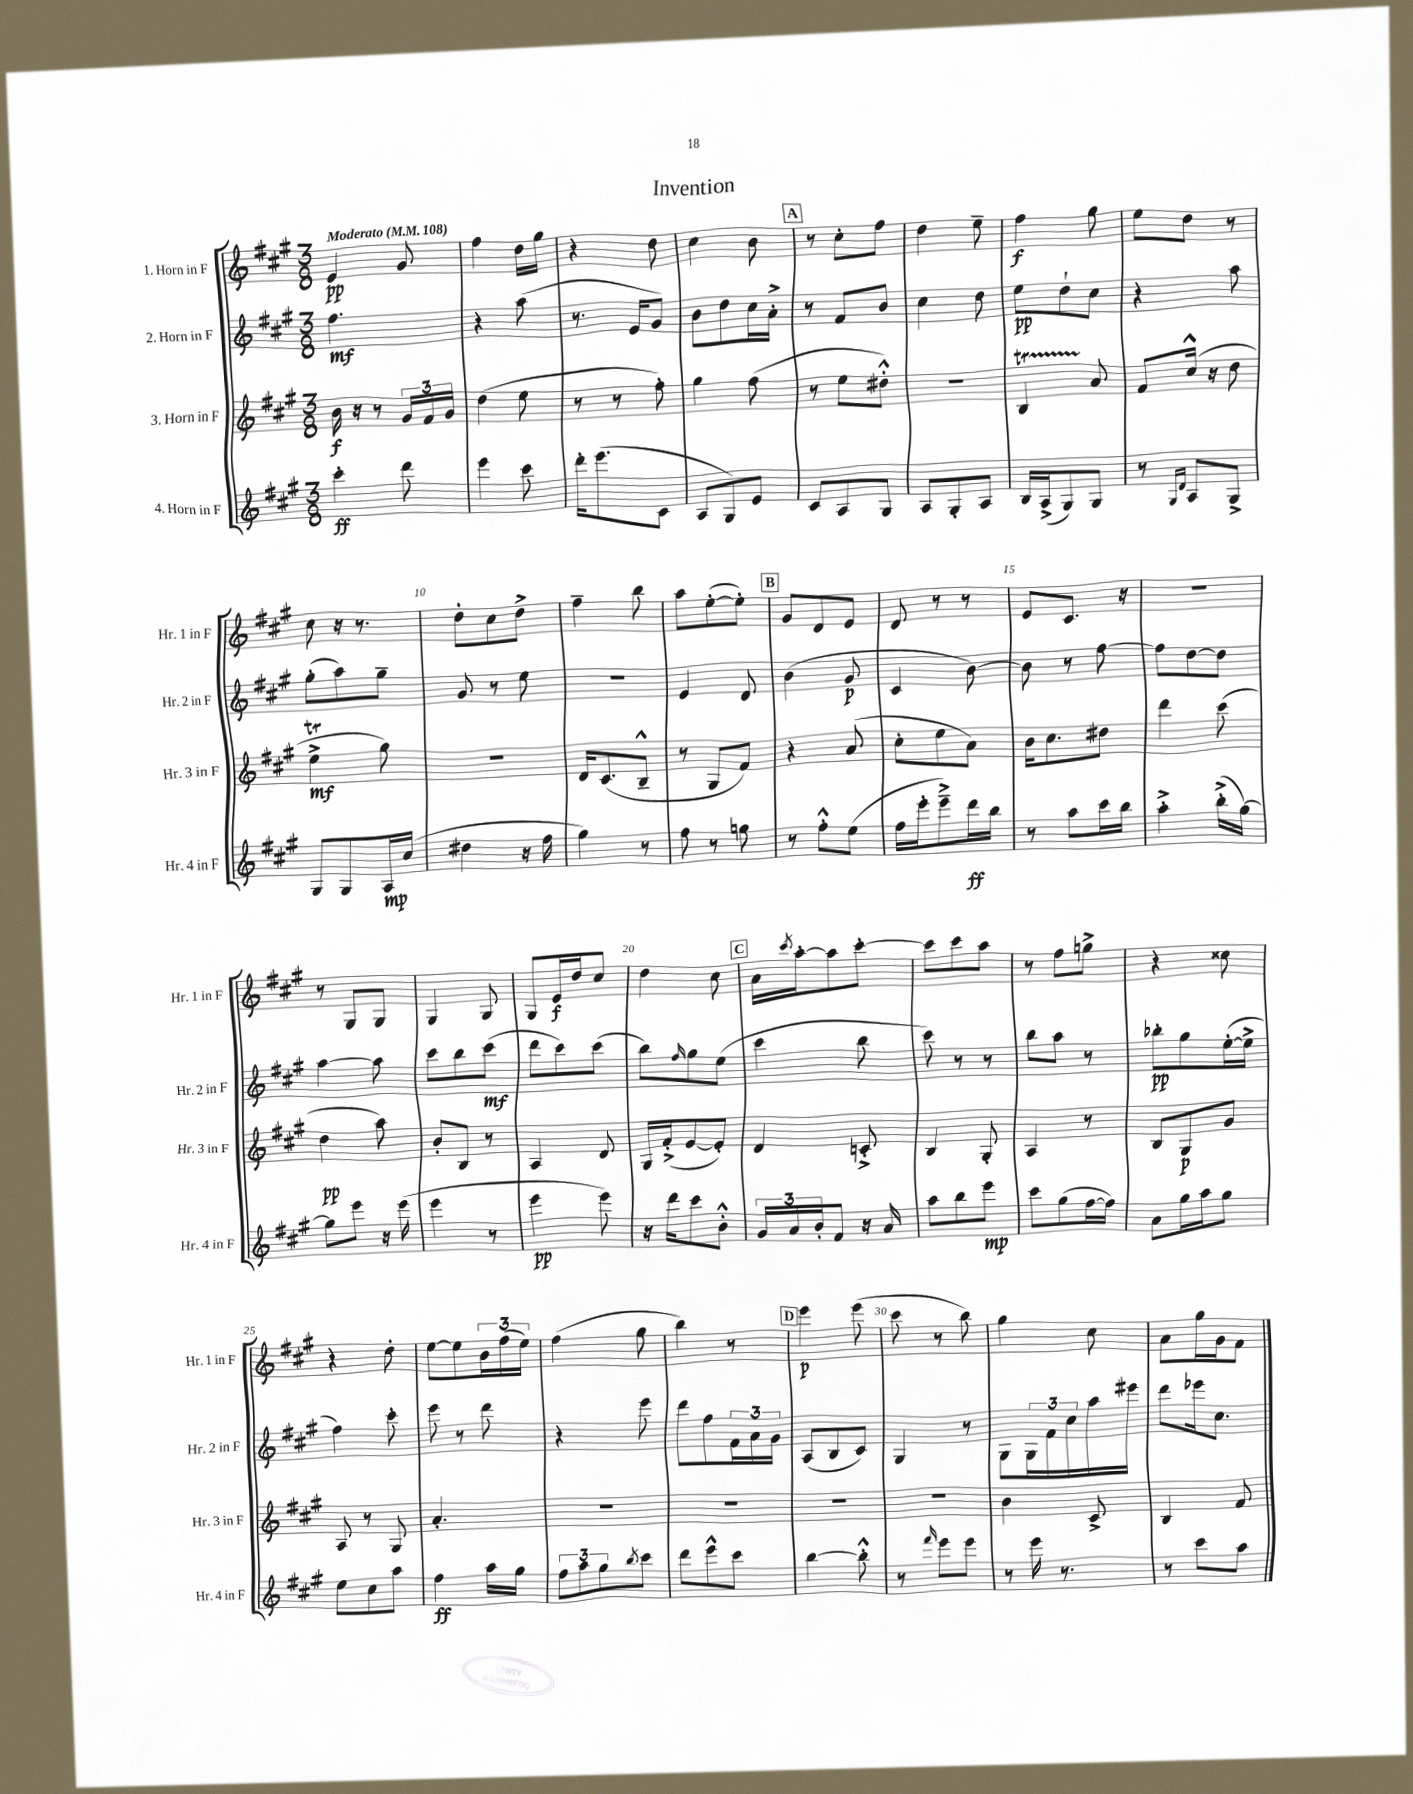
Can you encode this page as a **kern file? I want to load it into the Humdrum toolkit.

**kern	**dynam	**kern	**dynam	**kern	**dynam	**kern	**dynam
*part4	*part4	*part3	*part3	*part2	*part2	*part1	*part1
*staff4	*staff4	*staff3	*staff3	*staff2	*staff2	*staff1	*staff1
*I"4. Horn in F	*	*I"3. Horn in F	*	*I"2. Horn in F	*	*I"1. Horn in F	*
*I'Hr. 4 in F	*	*I'Hr. 3 in F	*	*I'Hr. 2 in F	*	*I'Hr. 1 in F	*
*clefG2	*	*clefG2	*	*clefG2	*	*clefG2	*
*k[f#c#g#]	*	*k[f#c#g#]	*	*k[f#c#g#]	*	*k[f#c#g#]	*
*M3/8	*	*M3/8	*	*M3/8	*	*M3/8	*
*MM108	*	*MM108	*	*MM108	*	*MM108	*
=1	=1	=1	=1	=1	=1	=1	=1
!	!	!	!	!	!	!LO:TX:a:B:t=Moderato	!
4ccc#'\	ff	16b\	f	4.ff#\	mf	4e/	pp
.	.	16r	.	.	.	.	.
.	.	8r	.	.	.	.	.
8ddd\	.	24g#/LL	.	.	.	8g#/	.
.	.	24f#/	.	.	.	.	.
.	.	24g#/JJ	.	.	.	.	.
=2	=2	=2	=2	=2	=2	=2	=2
4eee\	.	(4dd\	.	4r	.	4ff#\	.
8ccc#\	.	8ee\	.	(8aa\	.	16dd\LL	.
.	.	.	.	.	.	16gg#\JJ	.
=3	=3	=3	=3	=3	=3	=3	=3
16ddd'\KL	.	8r	.	8.r	.	4r	.
(8.eee\	.	.	.	.	.	.	.
.	.	8r	.	.	.	.	.
.	.	.	.	16e/KL	.	.	.
8c#\J	.	8ff#'\)	.	8g#/J)	.	8dd\	.
=4	=4	=4	=4	=4	=4	=4	=4
8A/L	.	4gg#\	.	8b\L	.	4cc#\	.
8G#/)	.	.	.	8dd\	.	.	.
8e/J	.	(8ff#\	.	16cc#\L	.	8b\	.
.	.	.	.	16a'^\JJ	.	.	.
!!LO:REH:place=s1:t=A
=5	=5	=5	=5	=5	=5	=5	=5
8c#/L	.	8r	.	8r	.	8r	.
8A/	.	8ee\L	.	8f#/L	.	8cc#'\L	.
8G#/J	.	8dd#X'^^\J)	.	8b/J	.	8ff#\J	.
=6	=6	=6	=6	=6	=6	=6	=6
8A/L	.	4.r	.	4cc#\	.	4dd\	.
8G#'/	.	.	.	.	.	.	.
8A/J	.	.	.	8dd\	.	8ee~\	.
=7	=7	=7	=7	=7	=7	=7	=7
16B/LL	.	4BT/	.	8ee\L	pp	4ff#\	f
(16A^/J	.	.	.	.	.	.	.
8G#/)	.	.	.	8dd`\	.	.	.
8G#/J	.	8a/	.	8cc#\J	.	8gg#\	.
=8	=8	=8	=8	=8	=8	=8	=8
8r	.	8f#/L	.	4r	.	8ee\L	.
16qqG#/LL	.	.	.	.	.	.	.
16qqd/JJ	.	.	.	.	.	.	.
8A/L	.	(16cc#^^/Jk	.	.	.	8dd\J	.
.	.	16r	.	.	.	.	.
8G#^/J	.	8dd\	.	8aa\	.	8r	.
!!LO:LB:g=z
=9	=9	=9	=9	=9	=9	=9	=9
8G#/L	.	4eeT^\	mf	(8gg#'\L	.	8cc#\	.
8G#/	.	.	.	8aa\)	.	16r	.
.	.	.	.	.	.	8.r	.
16A/L	mp	8gg#\)	.	8gg#~\J	.	.	.
(16cc#/JJ	.	.	.	.	.	.	.
=10	=10	=10	=10	=10	=10	=10	=10
4dd#X\	.	4.r	.	8g#/	.	8dd'\L	.
.	.	.	.	8r	.	8cc#\	.
16r	.	.	.	8ee\	.	8dd^\J	.
16ff#\	.	.	.	.	.	.	.
=11	=11	=11	=11	=11	=11	=11	=11
4gg#\)	.	16d/KL	.	4.r	.	4ff#~\	.
.	.	(8.c#/	.	.	.	.	.
8r	.	8B~^^/J	.	.	.	8bb\	.
=12	=12	=12	=12	=12	=12	=12	=12
8ff#\	.	8r	.	4e/	.	8aa\L	.
8r	.	8G#/L	.	.	.	([8ee'\	.
8ggn\	.	8f#/J)	.	8d/	.	8ee'\J])	.
!!LO:REH:place=s1:t=B
=13	=13	=13	=13	=13	=13	=13	=13
8r	.	4r	.	(4b\	.	8g#/L	.
8ff#'^^\L	.	.	.	.	.	8d/	.
(8ee\J	.	(8a/	.	8g#/	p	8e/J	.
=14	=14	=14	=14	=14	=14	=14	=14
16ff#\LL	.	8cc#'\L	.	4c#/	.	8d/	.
16eee'\J	.	.	.	.	.	.	.
8eee~^\)	.	8ee\	.	.	.	8r	.
16ddd\L	ff	8a\J)	.	[8b\)	.	8r	.
16bb\JJ	.	.	.	.	.	.	.
=15	=15	=15	=15	=15	=15	=15	=15
8r	.	16b\KL	.	8b\]	.	8e/L	.
.	.	8.cc#\	.	.	.	.	.
8aa\L	.	.	.	8r	.	8.c#/J	.
16ccc#\L	.	8dd#X\J	.	[8ff#\	.	.	.
16bb\JJ	.	.	.	.	.	16r	.
=16	=16	=16	=16	=16	=16	=16	=16
4aa'^\	.	4ddd\	.	8ff#\L]	.	4.r	.
.	.	.	.	[8dd\	.	.	.
(16bb'^\LL	.	(8ccc#\	.	8dd\J]	.	.	.
[16gg#\JJ)	.	.	.	.	.	.	.
!!LO:LB:g=z
=17	=17	=17	=17	=17	=17	=17	=17
8gg#\L]	.	4dd\	pp	[4aa\	.	8r	.
8eee\J	.	.	.	.	.	8G#/L	.
16r	.	8aa\)	.	8aa\]	.	8G#/J	.
(16eee\	.	.	.	.	.	.	.
=18	=18	=18	=18	=18	=18	=18	=18
4eee\	.	8b'/L	.	8ccc#\L	.	4G#/	.
.	.	8B/J	.	8bb\	.	.	.
8r	.	8r	.	(8ccc#\J	mf	8G#/	.
=19	=19	=19	=19	=19	=19	=19	=19
4eee\	pp	4A/	.	8ddd\L	.	8G#/L	.
.	.	.	.	8ccc#\)	.	16e/L	f
.	.	.	.	.	.	16dd/J	.
8eee\)	.	8d/	.	(8ccc#\J	.	8cc#/J	.
=20	=20	=20	=20	=20	=20	=20	=20
16r	.	16G#/LL	.	8bb\L)	.	4dd\	.
16ddd\KL	.	(16f#'^/J	.	.	.	.	.
.	.	.	.	16qqff#/	.	.	.
8ccc#\	.	[8e/	.	8gg#\	.	.	.
8b'^^\J	.	8e'/J])	.	(8ee\J	.	8cc#\	.
!!LO:REH:place=s1:t=C
=21	=21	=21	=21	=21	=21	=21	=21
24g#/LL	.	4d/	.	4ccc#\	.	16a\LL	.
24a/	.	.	.	.	.	.	.
.	.	.	.	.	.	8qccc#/	.
.	.	.	.	.	.	[16aa'\J	.
24b'/J	.	.	.	.	.	.	.
8f#/J	.	.	.	.	.	8aa\]	.
16r	.	8cn'^/	.	8bb\	.	[8ccc#'\J	.
16a/	.	.	.	.	.	.	.
=22	=22	=22	=22	=22	=22	=22	=22
8aa\L	.	4B/	.	8ccc#\)	.	8ccc#\L]	.
8bb\	.	.	.	8r	.	8ccc#\	.
8eee\J	mp	8G#'/	.	8r	.	8aa\J	.
=23	=23	=23	=23	=23	=23	=23	=23
8ccc#\L	.	4A/	.	8bb\L	.	8r	.
(8gg#\	.	.	.	8aa\J	.	8ff#\L	.
[16ff#\L	.	8r	.	8r	.	8ggn^\J	.
16ff#\JJ])	.	.	.	.	.	.	.
=24	=24	=24	=24	=24	=24	=24	=24
8a\L	.	8B/L	.	8bb-X'\L	pp	4r	.
16gg#\L	.	8G#/	p	8gg#\	.	.	.
16aa\J	.	.	.	.	.	.	.
8gg#\J	.	8g#/J	.	([16ee'\L	.	8cc##X\	.
.	.	.	.	16ee^\JJ]	.	.	.
!!LO:LB:g=z
=25	=25	=25	=25	=25	=25	=25	=25
8ee\L	.	8A/	.	4ff#\)	.	4r	.
8cc#\	.	8r	.	.	.	.	.
8aa\J	.	8G#/	.	8ccc#'\	.	8dd'\	.
=26	=26	=26	=26	=26	=26	=26	=26
4ff#\	ff	4.a'/	.	8eee\	.	[8ee\L	.
.	.	.	.	8r	.	8ee\]	.
16aa\LL	.	.	.	8ddd\	.	24b\L	.
.	.	.	.	.	.	(24ff#\	.
16gg#\JJ	.	.	.	.	.	.	.
.	.	.	.	.	.	24ee\JJ)	.
=27	=27	=27	=27	=27	=27	=27	=27
12ff#\L	.	4.r	.	4r	.	(4ff#\	.
12aa\	.	.	.	.	.	.	.
12gg#\	.	.	.	.	.	.	.
8qbb/	.	.	.	.	.	.	.
8ccc#\J	.	.	.	8eee\	.	8gg#\	.
=28	=28	=28	=28	=28	=28	=28	=28
8ddd\L	.	4.r	.	8ddd\L	.	4bb\)	.
8eee^^\	.	.	.	8ff#\	.	.	.
8ccc#\J	.	.	.	24f#\L	.	8r	.
.	.	.	.	24a\	.	.	.
.	.	.	.	24g#\JJ	.	.	.
!!LO:REH:place=s1:t=D
=29	=29	=29	=29	=29	=29	=29	=29
[4bb\	.	4.r	.	(8A/L	.	4eee\	p
.	.	.	.	8B/	.	.	.
8bb'^^\]	.	.	.	8c#/J)	.	(8eee\	.
=30	=30	=30	=30	=30	=30	=30	=30
8r	.	4.r	.	4G#/	.	8ccc#\	.
16qqfff#/	.	.	.	.	.	.	.
8eee\L	.	.	.	.	.	8r	.
8eee\J	.	.	.	8r	.	8bb\)	.
=31	=31	=31	=31	=31	=31	=31	=31
8r	.	4b\	.	8G#\L	.	4gg#\	.
16eee\	.	.	.	24G#\L	.	.	.
.	.	.	.	24f#\	.	.	.
8.r	.	.	.	.	.	.	.
.	.	.	.	24cc#\	.	.	.
.	.	8c#^/	.	16aa\	.	8cc#\	.
.	.	.	.	16eee#X\JJ	.	.	.
=32	=32	=32	=32	=32	=32	=32	=32
8r	.	4B/	.	8ddd\L	.	8a\L	.
8ccc#\L	.	.	.	16eee-X\k	.	16gg#\L	.
.	.	.	.	8.cc#\J	.	16g#\J	.
8aa\J	.	8f#/	.	.	.	8f#\J	.
==	==	==	==	==	==	==	==
*-	*-	*-	*-	*-	*-	*-	*-
